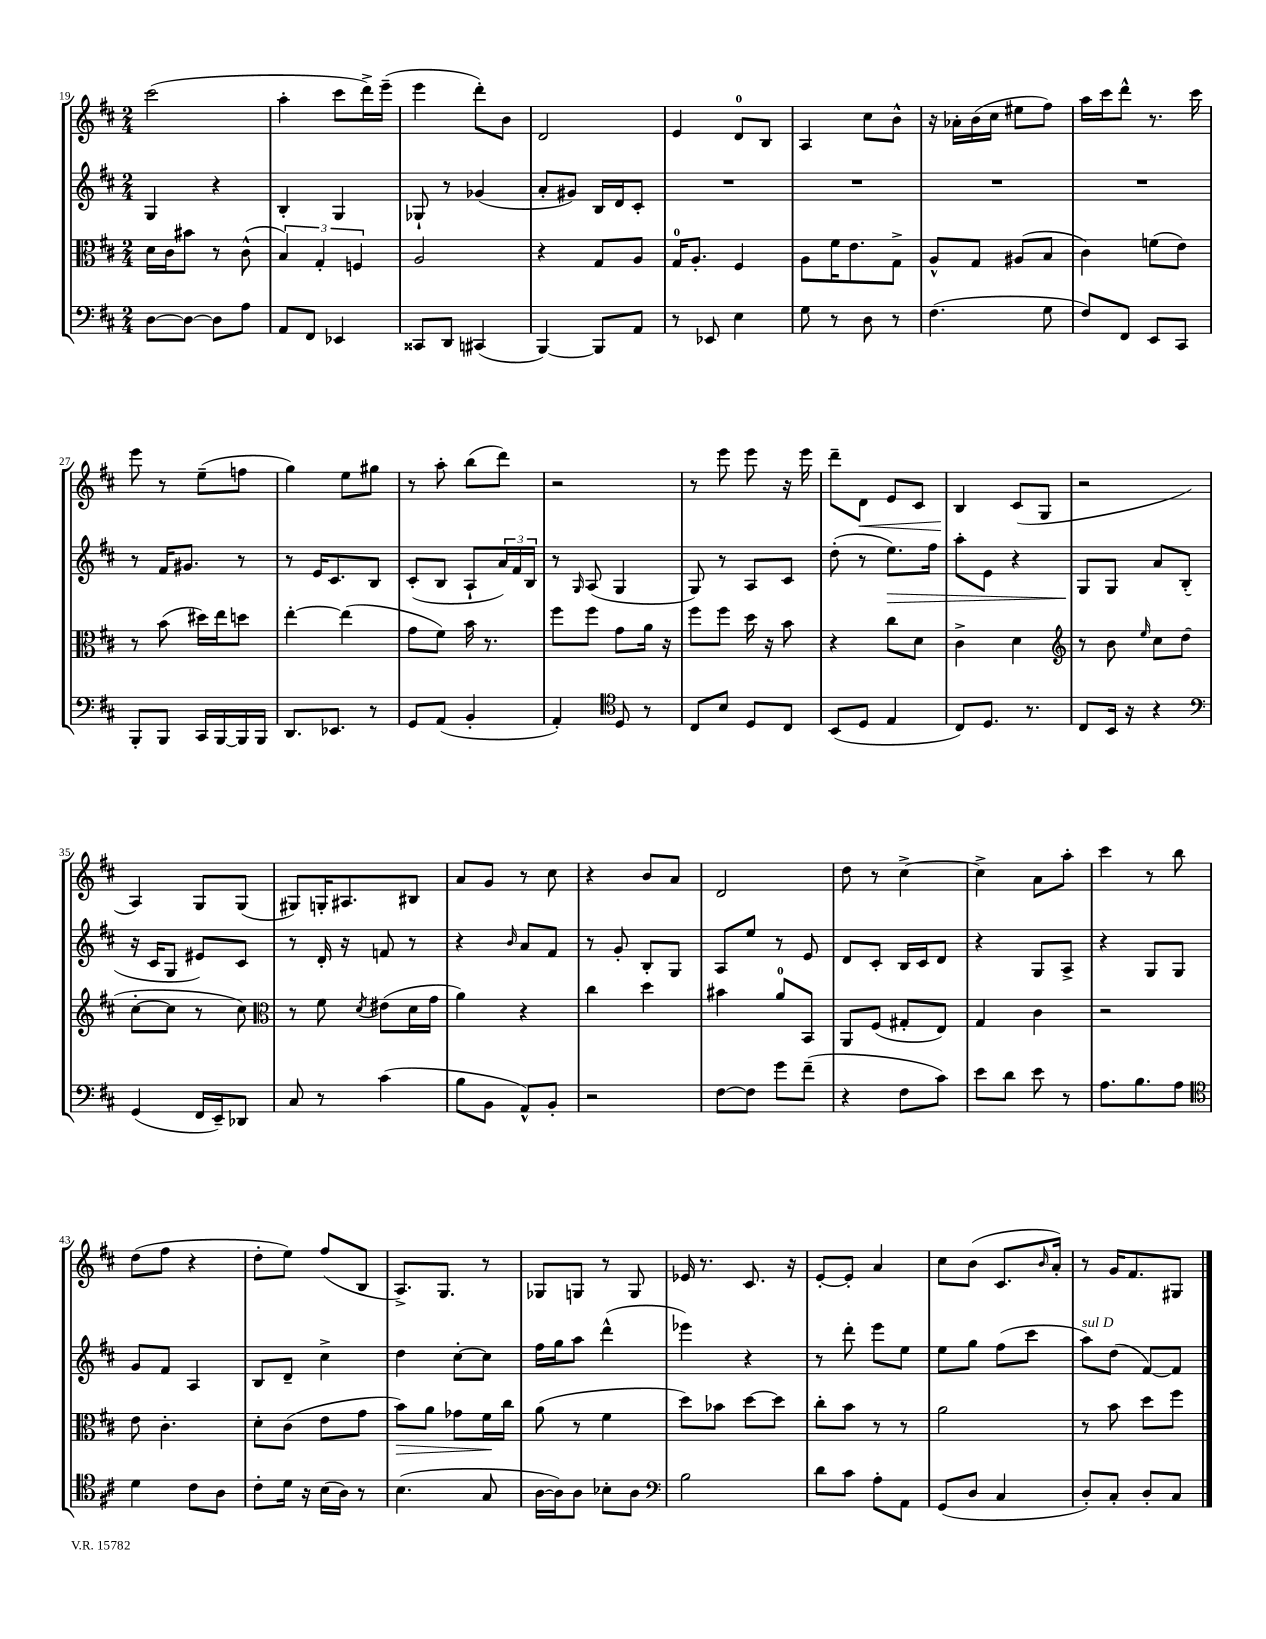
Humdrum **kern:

**kern	**kern	**dynam	**kern	**dynam	**kern	**dynam
*part4	*part3	*part3	*part2	*part2	*part1	*part1
*staff4	*staff3	*staff3	*staff2	*staff2	*staff1	*staff1
*clefF4	*clefC3	*	*clefG2	*	*clefG2	*
*k[f#c#]	*k[f#c#]	*	*k[f#c#]	*	*k[f#c#]	*
*M2/4	*M2/4	*	*M2/4	*	*M2/4	*
=19	=19	=19	=19	=19	=19	=19
[8D\L	16d\LL	.	4G/	.	(2ccc#\	.
.	16c#\J	.	.	.	.	.
8D\J_	8b#X\J	.	.	.	.	.
8D\L]	8r	.	4r	.	.	.
8A\J	(8c#^^\	.	.	.	.	.
=20	=20	=20	=20	=20	=20	=20
8AA/L	6B/)	.	4B'/	.	4aa'\	.
8FF#/J	.	.	.	.	.	.
.	6G'/	.	.	.	.	.
4EE-X/	.	.	4G/	.	8ccc#\L	.
.	6Fn/	.	.	.	.	.
.	.	.	.	.	16ddd^\L)	.
.	.	.	.	.	(16eee~\JJ	.
=21	=21	=21	=21	=21	=21	=21
8CC##X/L	2A/	.	8G-X`/	.	4eee\	.
8DD/J	.	.	8r	.	.	.
(4CC#X/	.	.	(4g-X/	.	8ddd'\L)	.
.	.	.	.	.	8b\J	.
=22	=22	=22	=22	=22	=22	=22
[4BBB/)	4r	.	8a'/L	.	2d/	.
.	.	.	8g#X/J)	.	.	.
8BBB/L]	8G/L	.	16B/LL	.	.	.
.	.	.	16d/J	.	.	.
8AA/J	8A/J	.	8c#'/J	.	.	.
=23	=23	=23	=23	=23	=23	=23
8r	16G/KL	.	2r	.	4e/	.
.	8.A'/J	.	.	.	.	.
8EE-X/	.	.	.	.	.	.
4E\	4F#/	.	.	.	8d/L	.
.	.	.	.	.	8B/J	.
=24	=24	=24	=24	=24	=24	=24
8G\	8A\L	.	2r	.	4A/	.
8r	16f#\K	.	.	.	.	.
.	8.e\	.	.	.	.	.
8D\	.	.	.	.	8cc#\L	.
8r	8G^\J	.	.	.	8b^^\J	.
=25	=25	=25	=25	=25	=25	=25
(4.F#\	8A^^/L	.	2r	.	16r	.
.	.	.	.	.	16a-X'\LL	.
.	8G/J	.	.	.	(16b\	.
.	.	.	.	.	16cc#\JJ	.
.	(8A#X/L	.	.	.	8ee#X\L	.
8G\	8B/J	.	.	.	8ff#\J)	.
=26	=26	=26	=26	=26	=26	=26
8F#/L)	4c#\)	.	2r	.	16aa\LL	.
.	.	.	.	.	16ccc#\J	.
8FF#/J	.	.	.	.	8ddd^^\J	.
8EE/L	(8fn\L	.	.	.	8.r	.
8CC#/J	8e\J)	.	.	.	.	.
.	.	.	.	.	16ccc#\	.
!!LO:LB:g=z
=27	=27	=27	=27	=27	=27	=27
8BBB'/L	8r	.	8r	.	8eee\	.
8BBB/J	(8b\	.	16f#/KL	.	8r	.
.	.	.	8.g#X/J	.	.	.
16CC#/LL	16dd#X\LL)	.	.	.	(8ee~\L	.
[16BBB/	16ee\J	.	.	.	.	.
16BBB/]	8ddn\J	.	8r	.	8ffn\J	.
16BBB/JJ	.	.	.	.	.	.
=28	=28	=28	=28	=28	=28	=28
8.DD/L	[4ee'\	.	8r	.	4gg\)	.
.	.	.	16e/KL	.	.	.
8.EE-X/J	.	.	8.c#/	.	.	.
.	(4ee\]	.	.	.	8ee\L	.
8r	.	.	8B/J	.	8gg#X\J	.
=29	=29	=29	=29	=29	=29	=29
8GG/L	8g\L	.	(8c#'/L	.	8r	.
(8AA/J	8f#\J)	.	8B/J	.	8aa'\	.
4BB'/	16b\	.	8A`/L	.	(8bb\L	.
.	8.r	.	.	.	.	.
.	.	.	24a/L)	.	8ddd\J)	.
.	.	.	24f#/	.	.	.
.	.	.	24B/JJ	.	.	.
=30	=30	=30	=30	=30	=30	=30
4AA'/)	8ff#\L	.	8r	.	2r	.
.	.	.	16qqG/	.	.	.
.	8ff#\J	.	(8A/	.	.	.
*clefC4	*	*	*	*	*	*
8D/	8g\L	.	4G/	.	.	.
8r	16a\Jk	.	.	.	.	.
.	16r	.	.	.	.	.
=31	=31	=31	=31	=31	=31	=31
8C#/L	8ff#\L	.	8G/)	.	8r	.
8B/J	8ff#\J	.	8r	.	8eee\	.
8D/L	16dd\	.	8A/L	.	8eee\	.
.	16r	.	.	.	.	.
8C#/J	8b\	.	8c#/J	.	16r	.
.	.	.	.	.	16eee\	.
=32	=32	=32	=32	=32	=32	=32
(8BB/L	4r	.	(8dd'\	.	8ddd~\L	.
!	!	!	!	!	!	!LO:HP:b
8D/J	.	.	8r	.	8d\J	<
!	!	!	!	!LO:HP:b	!	!
4E/	8cc#\L	.	8.ee\L)	>	8e/L	.
.	8d\J	.	.	.	8c#/J	.
.	.	.	16ff#\Jk	.	.	.
=33	=33	=33	=33	=33	=33	=33
8C#/L)	4c#^\	.	8aa'\L	.	4B/	.
8.D/J	.	.	8e\J	.	.	.
.	4d\	.	4r	.	(8c#/L	[
8.r	.	.	.	.	.	.
.	.	.	.	.	8G/J	.
=34	=34	=34	=34	=34	=34	=34
*	*clefG2	*	*	*	*	*
8C#/L	8r	.	8G/L	.	2r	.
16BB/Jk	8b\	.	8G/J	]	.	.
16r	.	.	.	.	.	.
.	16qqee/	.	.	.	.	.
4r	8cc#\L	.	8a/L	.	.	.
.	(8dd\J	.	(8B'/J	.	.	.
!!LO:LB:g=z
=35	=35	=35	=35	=35	=35	=35
*clefF4	*	*	*	*	*	*
(4GG/	[8cc#'\L	.	16r	.	4A/)	.
.	.	.	16c#/KL	.	.	.
.	8cc#\J]	.	8G/J	.	.	.
16FF#/LL	8r	.	8e#X/L)	.	8G/L	.
16EE~/J)	.	.	.	.	.	.
8DD-X/J	8cc#\)	.	8c#/J	.	(8G/J	.
=36	=36	=36	=36	=36	=36	=36
*	*clefC3	*	*	*	*	*
8C#/	8r	.	8r	.	8G#X/L)	.
8r	8f#\	.	16d'/	.	16Gn'/K	.
.	.	.	16r	.	8.A#X/	.
.	8qd/	.	.	.	.	.
(4c#\	(8e#X\L	.	8fn/	.	.	.
.	16d\L	.	8r	.	8B#X/J	.
.	16g\JJ	.	.	.	.	.
=37	=37	=37	=37	=37	=37	=37
8B\L	4a\)	.	4r	.	8a/L	.
8BB\J	.	.	.	.	8g/J	.
.	.	.	16qqb/	.	.	.
8AA^^/L)	4r	.	8a/L	.	8r	.
8BB'/J	.	.	8f#/J	.	8cc#\	.
=38	=38	=38	=38	=38	=38	=38
2r	4cc#\	.	8r	.	4r	.
.	.	.	8g'/	.	.	.
.	4dd\	.	8B'/L	.	8b/L	.
.	.	.	8G/J	.	8a/J	.
=39	=39	=39	=39	=39	=39	=39
[8F#\L	4b#X\	.	8A/L	.	2d/	.
8F#\J]	.	.	8ee/J	.	.	.
8g\L	8a/L	.	8r	.	.	.
(8f#~\J	8BB/J	.	8e/	.	.	.
=40	=40	=40	=40	=40	=40	=40
4r	8AA/L	.	8d/L	.	8dd\	.
.	(8F#/J	.	8c#'/J	.	8r	.
8F#\L	8G#X'/L	.	16B/LL	.	[4cc#^\	.
.	.	.	16c#/J	.	.	.
8c#\J)	8E/J)	.	8d/J	.	.	.
=41	=41	=41	=41	=41	=41	=41
8e\L	4G/	.	4r	.	4cc#^\]	.
8d\J	.	.	.	.	.	.
8e\	4c#\	.	8G/L	.	8a\L	.
8r	.	.	8A^/J	.	8aa'\J	.
=42	=42	=42	=42	=42	=42	=42
8.A\L	2r	.	4r	.	4ccc#\	.
8.B\	.	.	.	.	.	.
.	.	.	8G/L	.	8r	.
8A\J	.	.	8G/J	.	8bb\	.
!!LO:LB:g=z
=43	=43	=43	=43	=43	=43	=43
*clefC4	*	*	*	*	*	*
4d\	8e\	.	8g/L	.	(8dd\L	.
.	4.c#'\	.	8f#/J	.	8ff#\J	.
8c#\L	.	.	4A/	.	4r	.
8A\J	.	.	.	.	.	.
=44	=44	=44	=44	=44	=44	=44
8c#'\L	8d'\L	.	8B/L	.	8dd'\L	.
16d\Jk	(8c#\J	.	8d~/J	.	8ee\J)	.
16r	.	.	.	.	.	.
(16B\LL	8e\L	.	4cc#^\	.	(8ff#/L	.
16A\JJ)	.	.	.	.	.	.
8r	8g\J	.	.	.	8B/J	.
=45	=45	=45	=45	=45	=45	=45
!	!	!LO:HP:b	!	!	!	!
(4.B\	8b\L)	>	4dd\	.	8.A^/L)	.
.	8a\J	.	.	.	.	.
.	.	.	.	.	8.G/J	.
.	8g-X\L	.	[8cc#'\L	.	.	.
8G/	16f#\L	.	8cc#\J]	.	8r	.
.	16cc#\JJ	]	.	.	.	.
=46	=46	=46	=46	=46	=46	=46
[16A\LL	(8a\	.	16ff#\LL	.	8G-X/L	.
16A\J])	.	.	16gg\J	.	.	.
8A\J	8r	.	8aa\J	.	8Gn/J	.
8B-X'\L	4f#\	.	(4ddd^^\	.	8r	.
8A\J	.	.	.	.	8G/	.
=47	=47	=47	=47	=47	=47	=47
*clefF4	*	*	*	*	*	*
2B\	8dd\L)	.	4eee-X\)	.	16e-X/	.
.	.	.	.	.	8.r	.
.	8b-X\J	.	.	.	.	.
.	[8dd\L	.	4r	.	8.c#/	.
.	8dd\J]	.	.	.	.	.
.	.	.	.	.	16r	.
=48	=48	=48	=48	=48	=48	=48
8d\L	8cc#'\L	.	8r	.	[8e'/L	.
8c#\J	8b\J	.	8ddd'\	.	8e'/J]	.
8A'\L	8r	.	8eee\L	.	4a/	.
8AA\J	8r	.	8ee\J	.	.	.
=49	=49	=49	=49	=49	=49	=49
(8GG/L	2a\	.	8ee\L	.	8cc#\L	.
8D/J	.	.	8gg\J	.	(8b\J	.
4C#/	.	.	(8ff#\L	.	8.c#/L	.
.	.	.	8ccc#\J	.	.	.
.	.	.	.	.	16qqb/	.
.	.	.	.	.	16a'/Jk)	.
=50	=50	=50	=50	=50	=50	=50
!	!	!	!LO:TX:a:i:t=sul D	!	!	!
8D'/L)	8r	.	8aa\L)	.	8r	.
8C#'/J	8b\	.	(8dd\J	.	16g/KL	.
.	.	.	.	.	8.f#/	.
8D'/L	8dd\L	.	[8f#/L)	.	.	.
8C#/J	8ff#\J	.	8f#/J]	.	8G#X/J	.
==	==	==	==	==	==	==
*-	*-	*-	*-	*-	*-	*-
